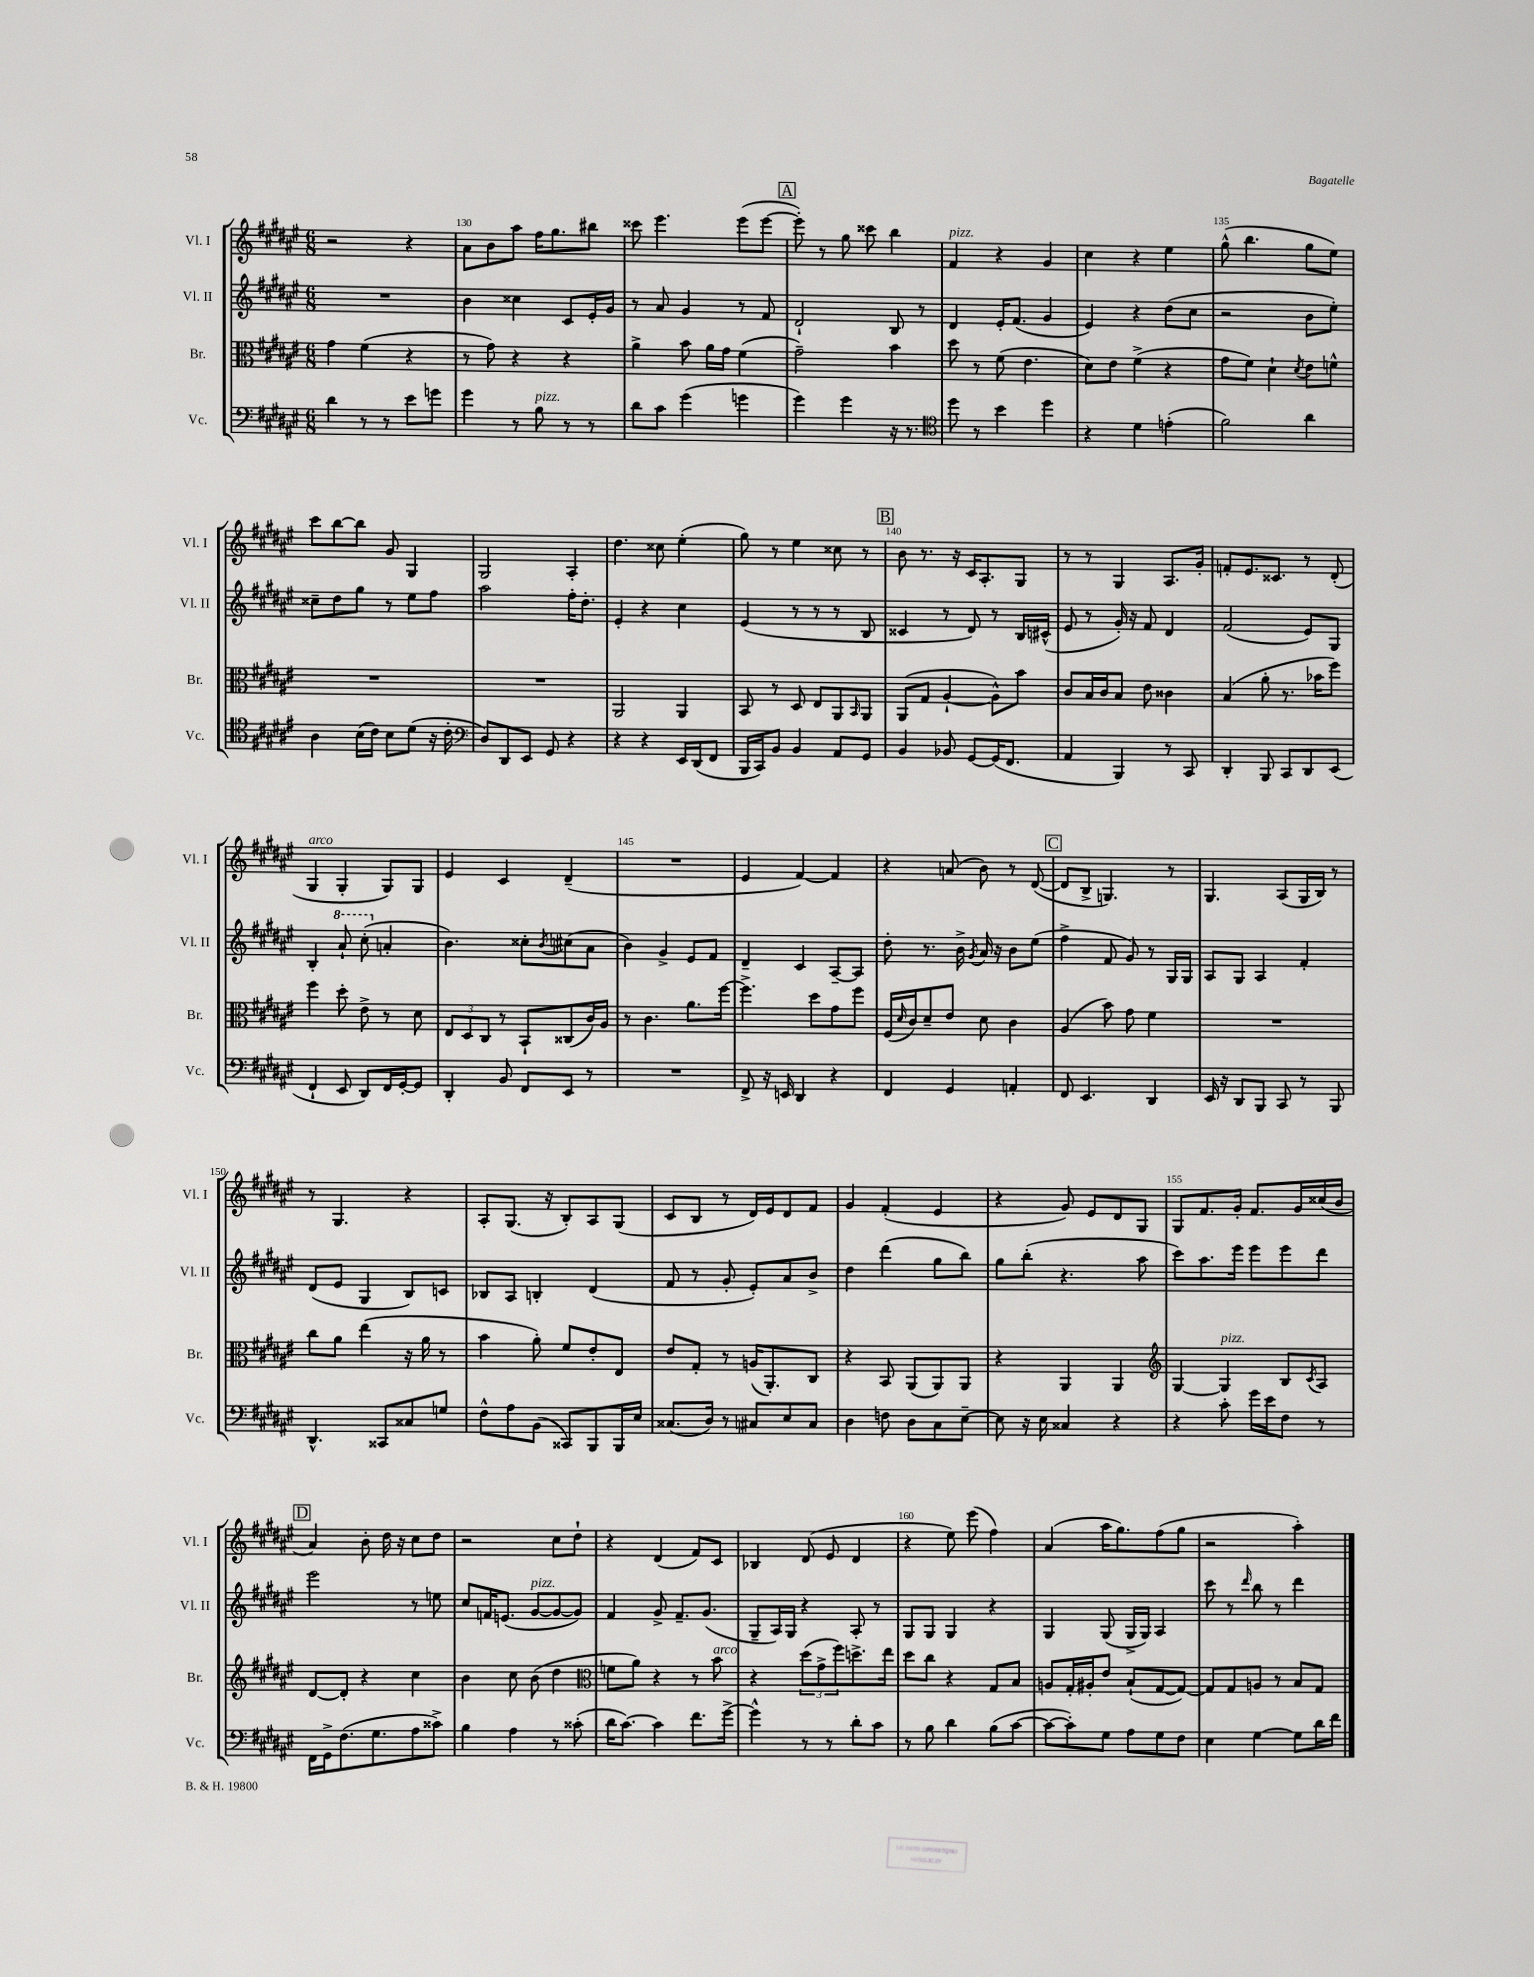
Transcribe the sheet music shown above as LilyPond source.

<<
\new StaffGroup <<
\new Staff = "s0" \with { instrumentName = "Vl. I" shortInstrumentName = "Vl. I" } {
    \clef treble \key fis \major \numericTimeSignature \time 6/8
    r2 r4 |
    ais'8 b'8 ais''8 fis''16 gis''8. bis''8 |
    cisis'''8 eis'''4. eis'''8( eis'''8~ |
    \mark \markup { \box "A" } eis'''8-.) r8 gis''8 cisis'''8 b''4 |
    fis'4^\markup { \italic "pizz." } r4 gis'4 |
    cis''4 r4 eis''4 |
    gis''8-^( b''4. gis''8 eis''8) |
    cis'''8 b''8~ b''8 gis'8 gis4 |
    gis2 ais4-. |
    dis''4. cisis''8 eis''4-.( |
    gis''8) r8 eis''4 cisis''8 r8 |
    \mark \markup { \box "B" } b'8 r8. r16 cis'16 ais8.-. gis8 |
    r8 r8 gis4 ais8. gis'16-. |
    f'8-. eis'8. cisis'8. r8 dis'8-.( |
    gis4^\markup { \italic "arco" } gis4-. gis8) gis8 |
    eis'4 cis'4 dis'4--( |
    R2. |
    eis'4 fis'4~) fis'4 |
    r4 a'8( b'8) r8 dis'8~( |
    \mark \markup { \box "C" } dis'8 b8-> g4.) r8 |
    gis4. ais8( gis16 b16) r8 |
    r8 gis4. r4 |
    ais8-. gis8.( r16 b8-.) ais8 gis8( |
    cis'8 b8 r8 dis'16) eis'16 dis'8 fis'8 |
    gis'4 fis'4-.( eis'4 |
    r4 gis'8) eis'8 dis'8 gis8 |
    gis8 fis'8. gis'16-. fis'8. gis'16 cisis''16( b'16 |
    \mark \markup { \box "D" } ais'4) b'8-. dis''16 r16 cis''8 dis''8 |
    r2 cis''8 dis''8-! |
    r4 dis'4( fis'8) cis'8 |
    bes4 dis'8( eis'8 dis'4 |
    r4 eis''8) eis'''8( fis''4) |
    ais'4( ais''16 gis''8.) fis''8( gis''8 |
    r2 ais''4-.) \bar "|." |
}
\new Staff = "s1" \with { instrumentName = "Vl. II" shortInstrumentName = "Vl. II" } {
    \clef treble \key fis \major \numericTimeSignature \time 6/8
    R2. |
    b'4 cisis''4 cis'8 eis'16-. gis'16 |
    r8 ais'8 gis'4 r8 fis'8 |
    \mark \markup { \box "A" } dis'2-! b8 r8 |
    dis'4 eis'16-. fis'8.( gis'4 |
    eis'4) r4 dis''8( cis''8 |
    r2 b'8 eis''8-.) |
    cisis''8-- dis''8 gis''8 r8 eis''8 fis''8 |
    ais''2 fis''16-. dis''8.-. |
    eis'4-. r4 cis''4 |
    eis'4( r8 r8 r8 b8 |
    \mark \markup { \box "B" } cisis'4 r8 dis'8) r8 b16 cis'16-^( |
    eis'8 r8 gis'16-.) r16 fis'8 dis'4 |
    fis'2( eis'8) gis8 |
    b4-. \ottava #1 ais''8-! cis'''8-.( \ottava #0 a'4-. |
    b'4.) cisis''8-. \acciaccatura { b'8 } cis''8( ais'8 |
    b'4) gis'4-> eis'8 fis'8 |
    dis'4-- cis'4 ais8~-- ais8 |
    dis''8-. r8. b'16-> \acciaccatura { gis'8 } ais'16 r16 b'8 eis''8( |
    \mark \markup { \box "C" } fis''4-> fis'8 gis'8) r8 gis16 gis16 |
    ais8 gis8 ais4 fis'4-. |
    dis'8( eis'8 gis4 b8) c'8 |
    bes8 ais8 b4-. dis'4( |
    fis'8 r8 gis'8-. eis'8-.) ais'8 b'8-> |
    dis''4 dis'''4( gis''8 b''8) |
    gis''8 b''8-.( r4. ais''8 |
    cis'''8) ais''8. eis'''16 eis'''8 eis'''8 dis'''8 |
    \mark \markup { \box "D" } eis'''2 r8 e''8 |
    cis''8 f'16 e'8.( gis'8~^\markup { \italic "pizz." } gis'8~ gis'8) |
    fis'4 gis'8-> fis'8.-- gis'8.( |
    gis8-- ais16) gis16 r4 ais8-. r8 |
    gis8 gis8 gis4 r4 |
    gis4 gis8( gis16-> gis16) ais4 |
    cis'''8 r8 \grace { dis'''16 } b''8 r8 dis'''4 \bar "|." |
}
\new Staff = "s2" \with { instrumentName = "Br." shortInstrumentName = "Br." } {
    \clef alto \key fis \major \numericTimeSignature \time 6/8
    gis'4 fis'4( r4 |
    r8 gis'8) r4 r4 |
    ais'4-> b'8 ais'16 gis'16 fis'4( |
    \mark \markup { \box "A" } gis'2--) b'4 |
    dis''8 r8 fis'8( eis'4. |
    dis'8) eis'8 fis'4->( r4 |
    gis'8 fis'8) dis'4-! \acciaccatura { dis'8 } eis'8 f'8-^ |
    R2. |
    R2. |
    ais,2 ais,4 |
    b,8 r8 dis8 eis8 ais,8 \grace { b,16 } ais,8 |
    \mark \markup { \box "B" } ais,8( gis8 ais4~-! ais8-^) b'8 |
    cis'8 b16 cis'16 b8 eis'8 cisis'4 |
    b4( ais'8-. r8. bes'16 fis''8) |
    fis''4 dis''8-. eis'8-> r8 dis'8 |
    \tuplet 3/2 { eis8 dis8 cis8 } r8 b,8-! cisis8( cis'16) ais16 |
    r8 cis'4. ais'8. fis''16~ |
    fis''4.-> dis''8 gis'8 fis''8 |
    fis16( \grace { dis'16 } cis'16) dis'8-- eis'8 dis'8 cis'4 |
    \mark \markup { \box "C" } ais4( b'8) gis'8 fis'4 |
    R2. |
    cis''8 ais'8 eis''4( r16 ais'16 r8 |
    b'4 ais'8-.) fis'8 eis'8-. eis8 |
    eis'8 gis8-. r8 a16( ais,8.-.) cis8 |
    r4 b,8 ais,8( ais,8) ais,8 |
    r4 ais,4 ais,4 |
    \clef treble gis4~ gis4^\markup { \italic "pizz." } b8 \acciaccatura { cis'8 } ais8 |
    \mark \markup { \box "D" } dis'8~ dis'8-. r4 cis''4 |
    b'4 cis''8 b'8( dis''4 |
    \clef alto f'8 ais'8) r4 r8 b'8^\markup { \italic "arco" } |
    r4 \tuplet 3/2 { dis''8( gis'8-> fis''8) } d''8.-> eis''16 |
    dis''8 cis''8 r4 gis8 b8 |
    a8 gis16-. ais16-. eis'8 b8-!( gis8~ gis8~) |
    gis8 gis8 a8 r8 b8 gis8 \bar "|." |
}
\new Staff = "s3" \with { instrumentName = "Vc." shortInstrumentName = "Vc." } {
    \clef bass \key fis \major \numericTimeSignature \time 6/8
    dis'4 r8 r8 eis'8 g'8 |
    gis'4 r8 b8^\markup { \italic "pizz." } r8 r8 |
    dis'8 cis'8 gis'4( g'4 |
    \mark \markup { \box "A" } gis'4) gis'4 r16 r8. |
    \clef tenor dis''8 r8 b'4 dis''4 |
    r4 dis'4 e'4-.( |
    fis'2) ais'4 |
    ais4 b16( cis'16) b8 dis'8( r16 cis'16-. |
    \clef bass dis8) dis,8 eis,8 gis,8 r4 |
    r4 r4 eis,16 dis,16( fis,8 |
    b,,16 cis,16) b,8 b,4 ais,8 gis,8 |
    \mark \markup { \box "B" } b,4 bes,8 gis,8~ gis,16( fis,8. |
    ais,4 b,,4) r8 cis,8 |
    dis,4-. b,,8 cis,8 dis,8 eis,8( |
    fis,4-! eis,8 dis,8) fis,16 gis,16~-. gis,8 |
    dis,4-. b,8 fis,8 eis,8 r8 |
    R2. |
    fis,8-> r16 e,16 dis,4 r4 |
    fis,4 gis,4 a,4-. |
    \mark \markup { \box "C" } fis,8 eis,4. dis,4 |
    eis,16 r16 dis,8 b,,8 cis,8 r8 b,,8 |
    dis,4.-^ cisis,8 cisis8 g8 |
    fis8-^ ais8 b,8( cisis,8) b,,8 b,,16 eis16 |
    cisis8.( dis16) r8 cis8 eis8 cis8 |
    dis4 f8 dis8 cis8 eis8~-- |
    eis8 r16 eis16 cisis4 r4 |
    r4 cis'8-. gis'16 eis'16 fis8 r8 |
    \mark \markup { \box "D" } fis,16 gis,16-> fis8.( gis8. ais8 cisis'8->) |
    b4 ais4 r8 cisis'8-.( |
    dis'16 cis'8.~) cis'4 fis'8. gis'16~-> |
    gis'4-^ r8 r8 dis'8-. cis'8 |
    r8 b8 dis'4 b8( cis'8~ |
    cis'8~ cis'8-.) gis8 ais8 gis8 fis8 |
    eis4 gis4~ gis8 dis'16 fis'16 \bar "|." |
}
>>
>>
\layout { \context { \Score currentBarNumber = #129 \override BarNumber.break-visibility = ##(#f #t #t) barNumberVisibility = #(every-nth-bar-number-visible 5) } }
